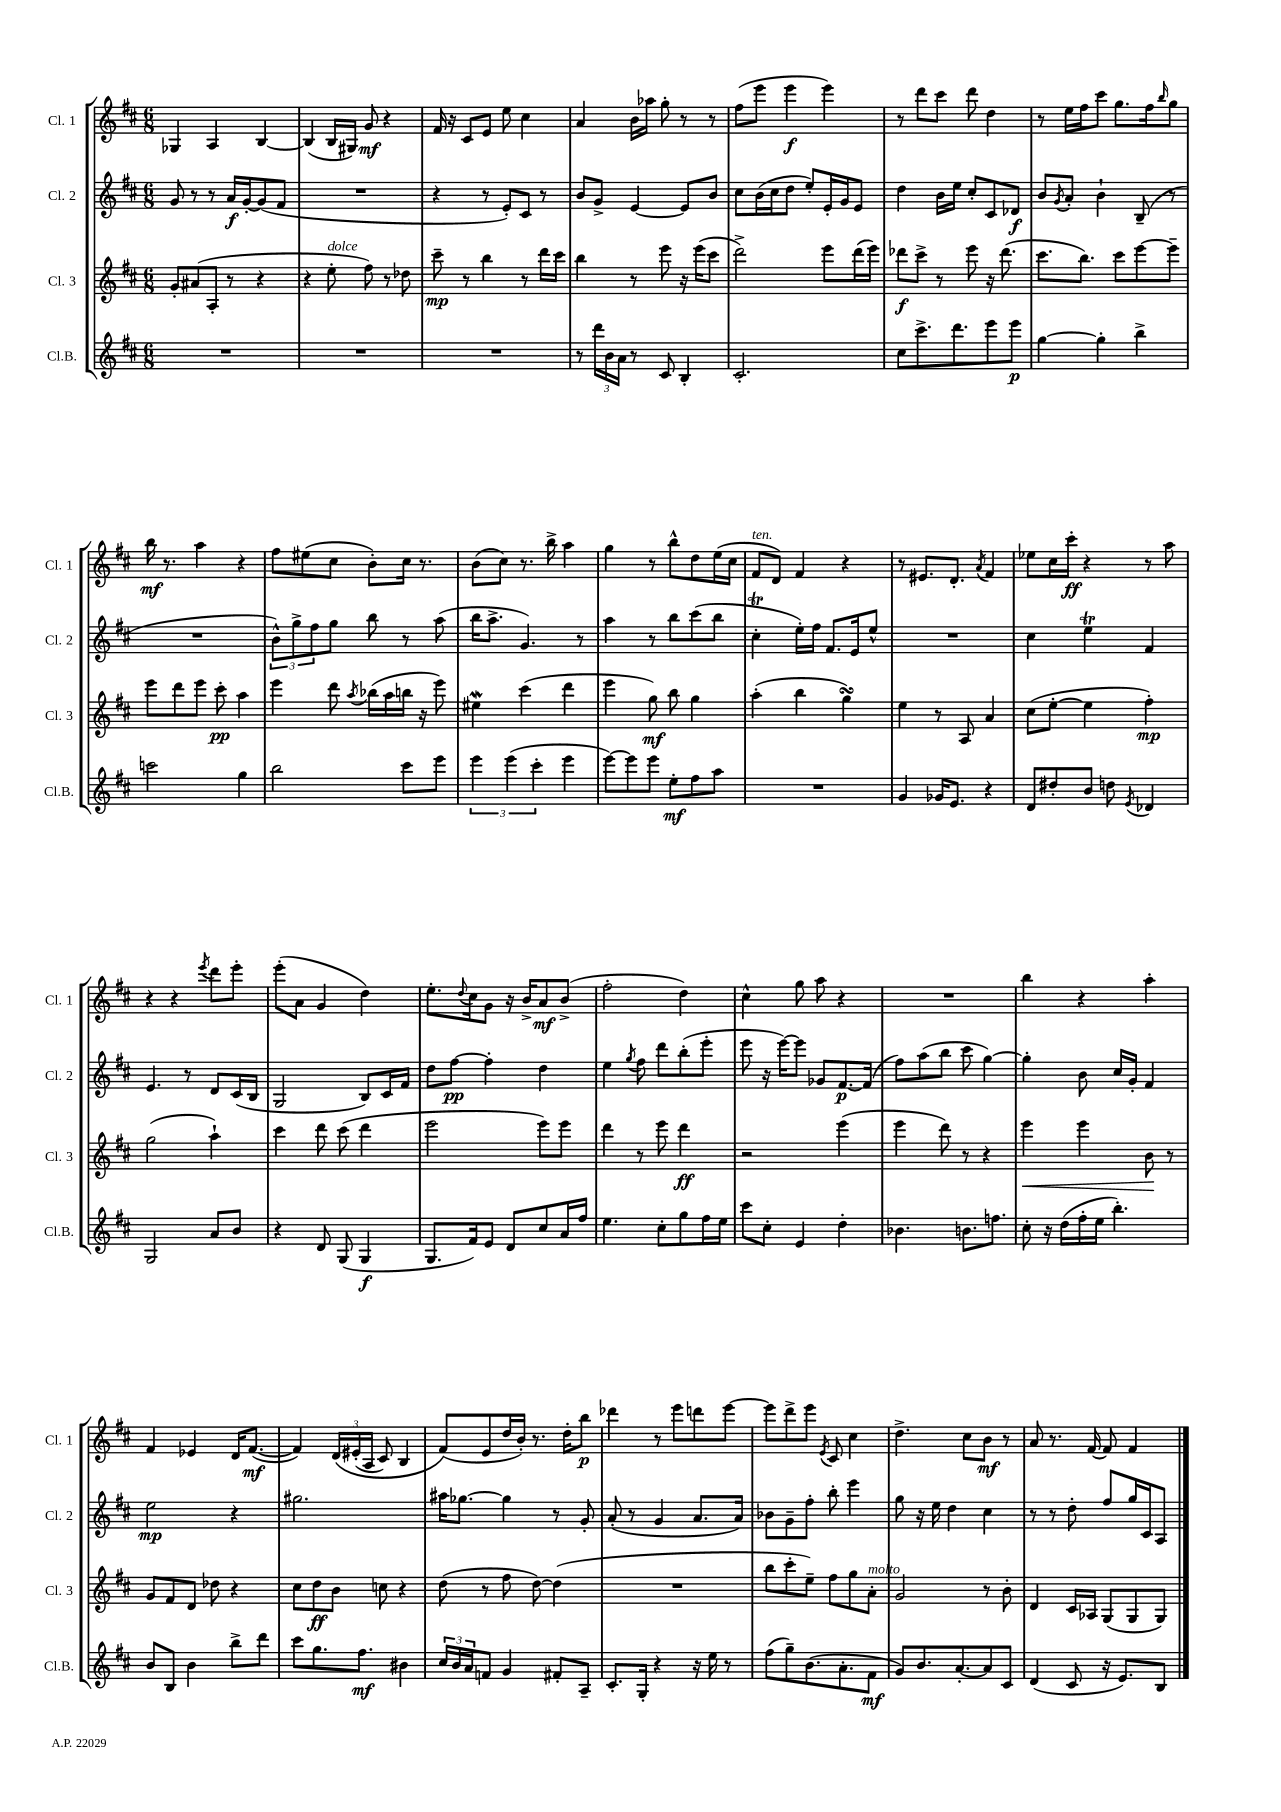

**kern	**dynam	**kern	**dynam	**kern	**dynam	**kern	**dynam
*part4	*part4	*part3	*part3	*part2	*part2	*part1	*part1
*staff4	*staff4	*staff3	*staff3	*staff2	*staff2	*staff1	*staff1
*I"Cl.B.	*	*I"Cl. 3	*	*I"Cl. 2	*	*I"Cl. 1	*
*I'Cl.B.	*	*I'Cl. 3	*	*I'Cl. 2	*	*I'Cl. 1	*
*clefG2	*	*clefG2	*	*clefG2	*	*clefG2	*
*k[f#c#]	*	*k[f#c#]	*	*k[f#c#]	*	*k[f#c#]	*
*M6/8	*	*M6/8	*	*M6/8	*	*M6/8	*
=20	=20	=20	=20	=20	=20	=20	=20
2.r	.	8g'/L	.	8g/	.	4G-X/	.
.	.	(8a#X/	.	8r	.	.	.
.	.	8A'/J	.	8r	.	4A/	.
.	.	8r	.	16a/LL	f	.	.
.	.	.	.	[16g'/J	.	.	.
.	.	4r	.	(8g/]	.	[4B/	.
.	.	.	.	8f#/J	.	.	.
=21	=21	=21	=21	=21	=21	=21	=21
2.r	.	4r	.	2.r	.	(4B/]	.
!	!	!LO:TX:a:i:t=dolce	!	!	!	!	!
.	.	8ee'\	.	.	.	16B/LL	.
.	.	.	.	.	.	16G#X/JJ)	.
.	.	8ff#\)	.	.	.	8g/	mf
.	.	8r	.	.	.	4r	.
.	.	8dd-X\	.	.	.	.	.
=22	=22	=22	=22	=22	=22	=22	=22
2.r	.	8ccc#~\	mp	4r	.	16f#/	.
.	.	.	.	.	.	16r	.
.	.	8r	.	.	.	8c#/L	.
.	.	4bb\	.	8r	.	8e/J	.
.	.	.	.	8e'/L)	.	8ee\	.
.	.	8r	.	8c#/J	.	4cc#\	.
.	.	16ddd\LL	.	8r	.	.	.
.	.	16ccc#\JJ	.	.	.	.	.
=23	=23	=23	=23	=23	=23	=23	=23
8r	.	4bb\	.	8b/L	.	4a/	.
24ddd\LL	.	.	.	8g^/J	.	.	.
24b\	.	.	.	.	.	.	.
24a\JJ	.	.	.	.	.	.	.
8r	.	8r	.	[4e/	.	16b\LL	.
.	.	.	.	.	.	16aa-X\JJ	.
8c#/	.	8eee\	.	.	.	8gg'\	.
4B'/	.	16r	.	8e/L]	.	8r	.
.	.	(16eee\KL	.	.	.	.	.
.	.	8ccc#\J	.	8b/J	.	8r	.
=24	=24	=24	=24	=24	=24	=24	=24
2.c#'/	.	2ddd^\)	.	8cc#\L	.	(8ff#\L	.
.	.	.	.	(16b\L	.	8eee\J	.
.	.	.	.	16cc#\J	.	.	.
.	.	.	.	8dd\J	.	4eee\	f
.	.	.	.	8ee'/L)	.	.	.
.	.	8eee\L	.	16e'/L	.	4eee\)	.
.	.	.	.	16g/J	.	.	.
.	.	(16ddd\L	.	8e/J	.	.	.
.	.	16eee\JJ)	.	.	.	.	.
=25	=25	=25	=25	=25	=25	=25	=25
8cc#\L	.	8ddd-X\L	f	4dd\	.	8r	.
8.ccc#^\	.	8ccc#^\J	.	.	.	8ddd\L	.
.	.	8r	.	16b\LL	.	8ccc#\J	.
8.ddd\	.	.	.	16ee\JJ	.	.	.
.	.	8eee\	.	8cc#'/L	.	8ddd\	.
8eee\	.	16r	.	8c#/	.	4dd\	.
.	.	(8.ddd-\	.	.	.	.	.
8eee\J	p	.	.	8d-X/J	f	.	.
=26	=26	=26	=26	=26	=26	=26	=26
[4gg\	.	8.ccc#\L	.	8b/L	.	8r	.
.	.	.	.	8qg/	.	.	.
.	.	.	.	8a'/J	.	16ee\LL	.
.	.	8.bb\J)	.	.	.	16ff#\J	.
4gg'\]	.	.	.	4b`\	.	8ccc#\J	.
.	.	8ccc#\L	.	.	.	8.gg\L	.
4bb^\	.	[8eee\	.	(8B~/	.	.	.
.	.	.	.	.	.	16ff#\k	.
.	.	.	.	.	.	16qqbb/	.
.	.	8eee~\J]	.	8r	.	8gg\J	.
!!LO:LB:g=z
=27	=27	=27	=27	=27	=27	=27	=27
2cccn\	.	8eee\L	.	2.r	.	16bb\	mf
.	.	.	.	.	.	8.r	.
.	.	8ddd\	.	.	.	.	.
.	.	8eee\J	.	.	.	4aa\	.
.	.	8ccc#'\	pp	.	.	.	.
4gg\	.	4aa\	.	.	.	4r	.
=28	=28	=28	=28	=28	=28	=28	=28
2bb\	.	4eee\	.	12b^^\L)	.	8ff#\L	.
.	.	.	.	12gg^\	.	.	.
.	.	.	.	.	.	(8ee#X\	.
.	.	.	.	12ff#\	.	.	.
.	.	8ddd\	.	8gg\J	.	8cc#\J	.
.	.	8qaa/	.	.	.	.	.
.	.	(16bb-X\LL	.	8bb\	.	8b'\L)	.
.	.	16aa\	.	.	.	.	.
8ccc#\L	.	16bbn\JJ	.	8r	.	16cc#\Jk	.
.	.	16r	.	.	.	8.r	.
8eee\J	.	8eee\)	.	(8aa\	.	.	.
=29	=29	=29	=29	=29	=29	=29	=29
6eee\	.	4ee#XW\	.	16bb\KL	.	(8b\L	.
.	.	.	.	8.aa^\J	.	.	.
.	.	.	.	.	.	8cc#\J)	.
(6eee\	.	.	.	.	.	.	.
.	.	(4ccc#\	.	4.g/)	.	8.r	.
6ccc#'\	.	.	.	.	.	.	.
.	.	.	.	.	.	16bb^\	.
4eee\	.	4ddd\	.	.	.	4aa\	.
.	.	.	.	8r	.	.	.
=30	=30	=30	=30	=30	=30	=30	=30
[8eee\L)	.	4eee\	.	4aa\	.	4gg\	.
8eee\]	.	.	.	.	.	.	.
8eee\J	.	8gg\)	mf	8r	.	8r	.
8ee'\L	mf	8bb\	.	8bb\L	.	8bb^^\L	.
8ff#\	.	4gg\	.	(8ccc#\	.	8dd\	.
8aa\J	.	.	.	8bb\J	.	(16ee\L	.
.	.	.	.	.	.	16cc#\JJ	.
=31	=31	=31	=31	=31	=31	=31	=31
!	!	!	!	!	!	!LO:TX:a:i:t=ten.	!
2.r	.	(4aa'\	.	4cc#t'\	.	8f#/L	.
.	.	.	.	.	.	8d/J)	.
.	.	4bb\	.	16ee'\LL)	.	4f#/	.
.	.	.	.	16ff#\JJ	.	.	.
.	.	.	.	8.f#/L	.	.	.
.	.	4ggsSSs\)	.	.	.	4r	.
.	.	.	.	16e/k	.	.	.
.	.	.	.	8ee^^/J	.	.	.
=32	=32	=32	=32	=32	=32	=32	=32
4g/	.	4ee\	.	2.r	.	8r	.
.	.	.	.	.	.	8.e#X/L	.
16g-X/KL	.	8r	.	.	.	.	.
8.e/J	.	.	.	.	.	8.d'/J	.
.	.	8A/	.	.	.	.	.
.	.	.	.	.	.	8qa/	.
4r	.	4a/	.	.	.	4f#/	.
=33	=33	=33	=33	=33	=33	=33	=33
8d/L	.	(8cc#\L	.	4cc#\	.	8ee-X\L	.
8dd#X'/	.	[8ee'\J	.	.	.	16cc#\L	.
.	.	.	.	.	.	16ccc#'\JJ	ff
8b/J	.	4ee\]	.	4eeT\	.	4r	.
8ddn\	.	.	.	.	.	.	.
8qe/	.	.	.	.	.	.	.
4d-X/	.	4ff#'\)	mp	4f#/	.	8r	.
.	.	.	.	.	.	8aa\	.
!!LO:LB:g=z
=34	=34	=34	=34	=34	=34	=34	=34
2G/	.	(2gg\	.	4.e/	.	4r	.
.	.	.	.	.	.	4r	.
.	.	.	.	8r	.	.	.
.	.	.	.	.	.	8qeee/	.
8a/L	.	4aa`\)	.	8d/L	.	8ddd\L	.
8b/J	.	.	.	(16c#/L	.	8eee'\J	.
.	.	.	.	16B/JJ	.	.	.
=35	=35	=35	=35	=35	=35	=35	=35
4r	.	4ccc#\	.	2G/	.	(8eee'\L	.
.	.	.	.	.	.	8a\J	.
8d/	.	8ddd\	.	.	.	4g/	.
(8G/	.	(8ccc#\	.	.	.	.	.
4G/	f	4ddd\	.	8B/L)	.	4dd\)	.
.	.	.	.	16c#/L	.	.	.
.	.	.	.	16f#/JJ	.	.	.
=36	=36	=36	=36	=36	=36	=36	=36
8.G/L	.	2eee\	.	8dd\L	.	8.ee'\L	.
.	.	.	.	[8ff#\J	pp	.	.
.	.	.	.	.	.	8qqdd/	.
16f#/k)	.	.	.	.	.	16cc#\k	.
8e/J	.	.	.	4ff#'\]	.	8g\J	.
8d/L	.	.	.	.	.	16r	.
.	.	.	.	.	.	16b^/KL	.
8cc#/	.	8eee\L)	.	4dd\	.	8a/	mf
16a/L	.	8eee\J	.	.	.	(8b^/J	.
16ff#/JJ	.	.	.	.	.	.	.
=37	=37	=37	=37	=37	=37	=37	=37
4.ee\	.	4ddd\	.	4ee\	.	2ff#'\	.
.	.	.	.	8qgg/	.	.	.
.	.	8r	.	8ff#\	.	.	.
8cc#'\L	.	8eee\	.	8ddd\L	.	.	.
8gg\	.	4ddd\	ff	(8bb'\	.	4dd\)	.
16ff#\L	.	.	.	8eee'\J	.	.	.
16ee\JJ	.	.	.	.	.	.	.
=38	=38	=38	=38	=38	=38	=38	=38
8ccc#\L	.	2r	.	8eee\	.	4cc#^^\	.
8cc#'\J	.	.	.	16r	.	.	.
.	.	.	.	[16eee\KL)	.	.	.
4e/	.	.	.	8eee\J]	.	8gg\	.
.	.	.	.	8g-X/L	.	8aa\	.
4dd'\	.	(4eee\	.	[8.f#/	p	4r	.
.	.	.	.	(16f#/Jk]	.	.	.
=39	=39	=39	=39	=39	=39	=39	=39
4.b-X\	.	4eee\	.	8ff#\L)	.	2.r	.
.	.	.	.	(8aa\	.	.	.
.	.	8ddd\)	.	8bb\J	.	.	.
8.bn\L	.	8r	.	8ccc#\	.	.	.
.	.	4r	.	[4gg\)	.	.	.
8.ffn\J	.	.	.	.	.	.	.
=40	=40	=40	=40	=40	=40	=40	=40
!	!	!	!LO:HP:b	!	!	!	!
8cc#'\	.	4eee\	<	4gg'\]	.	4bb\	.
16r	.	.	.	.	.	.	.
(16dd\LL	.	.	.	.	.	.	.
16ff#'\	.	4eee\	.	8b\	.	4r	.
16ee\JJ	.	.	.	.	.	.	.
4.bb'\)	.	.	.	16cc#/LL	.	.	.
.	.	.	.	16g'/JJ	.	.	.
.	.	8b\	.	4f#/	.	4aa'\	.
.	.	8r	[	.	.	.	.
!!LO:LB:g=z
=41	=41	=41	=41	=41	=41	=41	=41
8b/L	.	8g/L	.	2ee\	mp	4f#/	.
8B/J	.	8f#/	.	.	.	.	.
4b\	.	8d/J	.	.	.	4e-X/	.
.	.	8dd-X\	.	.	.	.	.
8bb^\L	.	4r	.	4r	.	16d/KL	.
.	.	.	.	.	.	([8.f#/J	mf
8ddd\J	.	.	.	.	.	.	.
=42	=42	=42	=42	=42	=42	=42	=42
8ccc#\L	.	8cc#\L	.	2.gg#X\	.	4f#/])	.
8.gg\	.	8dd\	ff	.	.	.	.
.	.	8b\J	.	.	.	(24d/LL	.
.	.	.	.	.	.	(24e#X'/	.
8.ff#\J	mf	.	.	.	.	.	.
.	.	.	.	.	.	24A/JJ	.
.	.	8ccn\	.	.	.	8c#/)	.
4b#X\	.	4r	.	.	.	4B/	.
=43	=43	=43	=43	=43	=43	=43	=43
24cc#/LL	.	(8dd\	.	16aa#X\KL	.	(8f#/L)	.
24b/	.	.	.	.	.	.	.
.	.	.	.	[8.gg-X\J	.	.	.
24a/J	.	.	.	.	.	.	.
8fn/J	.	8r	.	.	.	8e/	.
4g/	.	8ff#\	.	4gg-\]	.	16dd/L	.
.	.	.	.	.	.	16b'/JJ)	.
.	.	[8dd\)	.	.	.	8.r	.
8f#X'/L	.	(4dd\]	.	8r	.	.	.
.	.	.	.	.	.	16dd'\KL	.
8A~/J	.	.	.	8g'/	.	8bb\J	p
=44	=44	=44	=44	=44	=44	=44	=44
8.c#'/L	.	2.r	.	(8a'/	.	4ddd-X\	.
.	.	.	.	8r	.	.	.
16G'/Jk	.	.	.	.	.	.	.
4r	.	.	.	4g/	.	8r	.
.	.	.	.	.	.	8eee\L	.
16r	.	.	.	8.a/L	.	8dddn\	.
16ee\	.	.	.	.	.	.	.
8r	.	.	.	.	.	[8eee\J	.
.	.	.	.	16a/Jk)	.	.	.
=45	=45	=45	=45	=45	=45	=45	=45
(8ff#\L	.	8bb\L	.	8b-X\L	.	8eee\L]	.
8gg~\)	.	8ccc#'\	.	8g~\	.	8ddd^\	.
(8.b\	.	8ee~\J)	.	8ff#'\J	.	8eee\J	.
.	.	.	.	.	.	8qe/	.
.	.	8ff#\L	.	8bb'\	.	8c#/	.
8.a'\	.	.	.	.	.	.	.
.	.	8gg\	.	4eee\	.	4cc#\	.
!	!	!LO:TX:a:i:t=molto	!	!	!	!	!
8f#\J	mf	8a'\J	.	.	.	.	.
=46	=46	=46	=46	=46	=46	=46	=46
8g/L)	.	2g/	.	8gg\	.	4.dd^\	.
8.b/	.	.	.	16r	.	.	.
.	.	.	.	16ee\	.	.	.
.	.	.	.	4dd\	.	.	.
[8.a'/	.	.	.	.	.	.	.
.	.	.	.	.	.	8cc#\L	.
8a/]	.	8r	.	4cc#\	.	8b\J	mf
8c#/J	.	8b'\	.	.	.	8r	.
=47	=47	=47	=47	=47	=47	=47	=47
(4d/	.	4d/	.	8r	.	8a/	.
.	.	.	.	8r	.	8.r	.
8c#/	.	16c#/LL	.	8dd'\	.	.	.
.	.	16A-X/JJ	.	.	.	[16f#/	.
16r	.	(8G/L	.	8ff#/L	.	8f#/]	.
8.e/L)	.	.	.	.	.	.	.
.	.	8G/	.	16gg/L	.	4f#/	.
.	.	.	.	16c#/J	.	.	.
8B/J	.	8G/J)	.	8A/J	.	.	.
==	==	==	==	==	==	==	==
*-	*-	*-	*-	*-	*-	*-	*-
